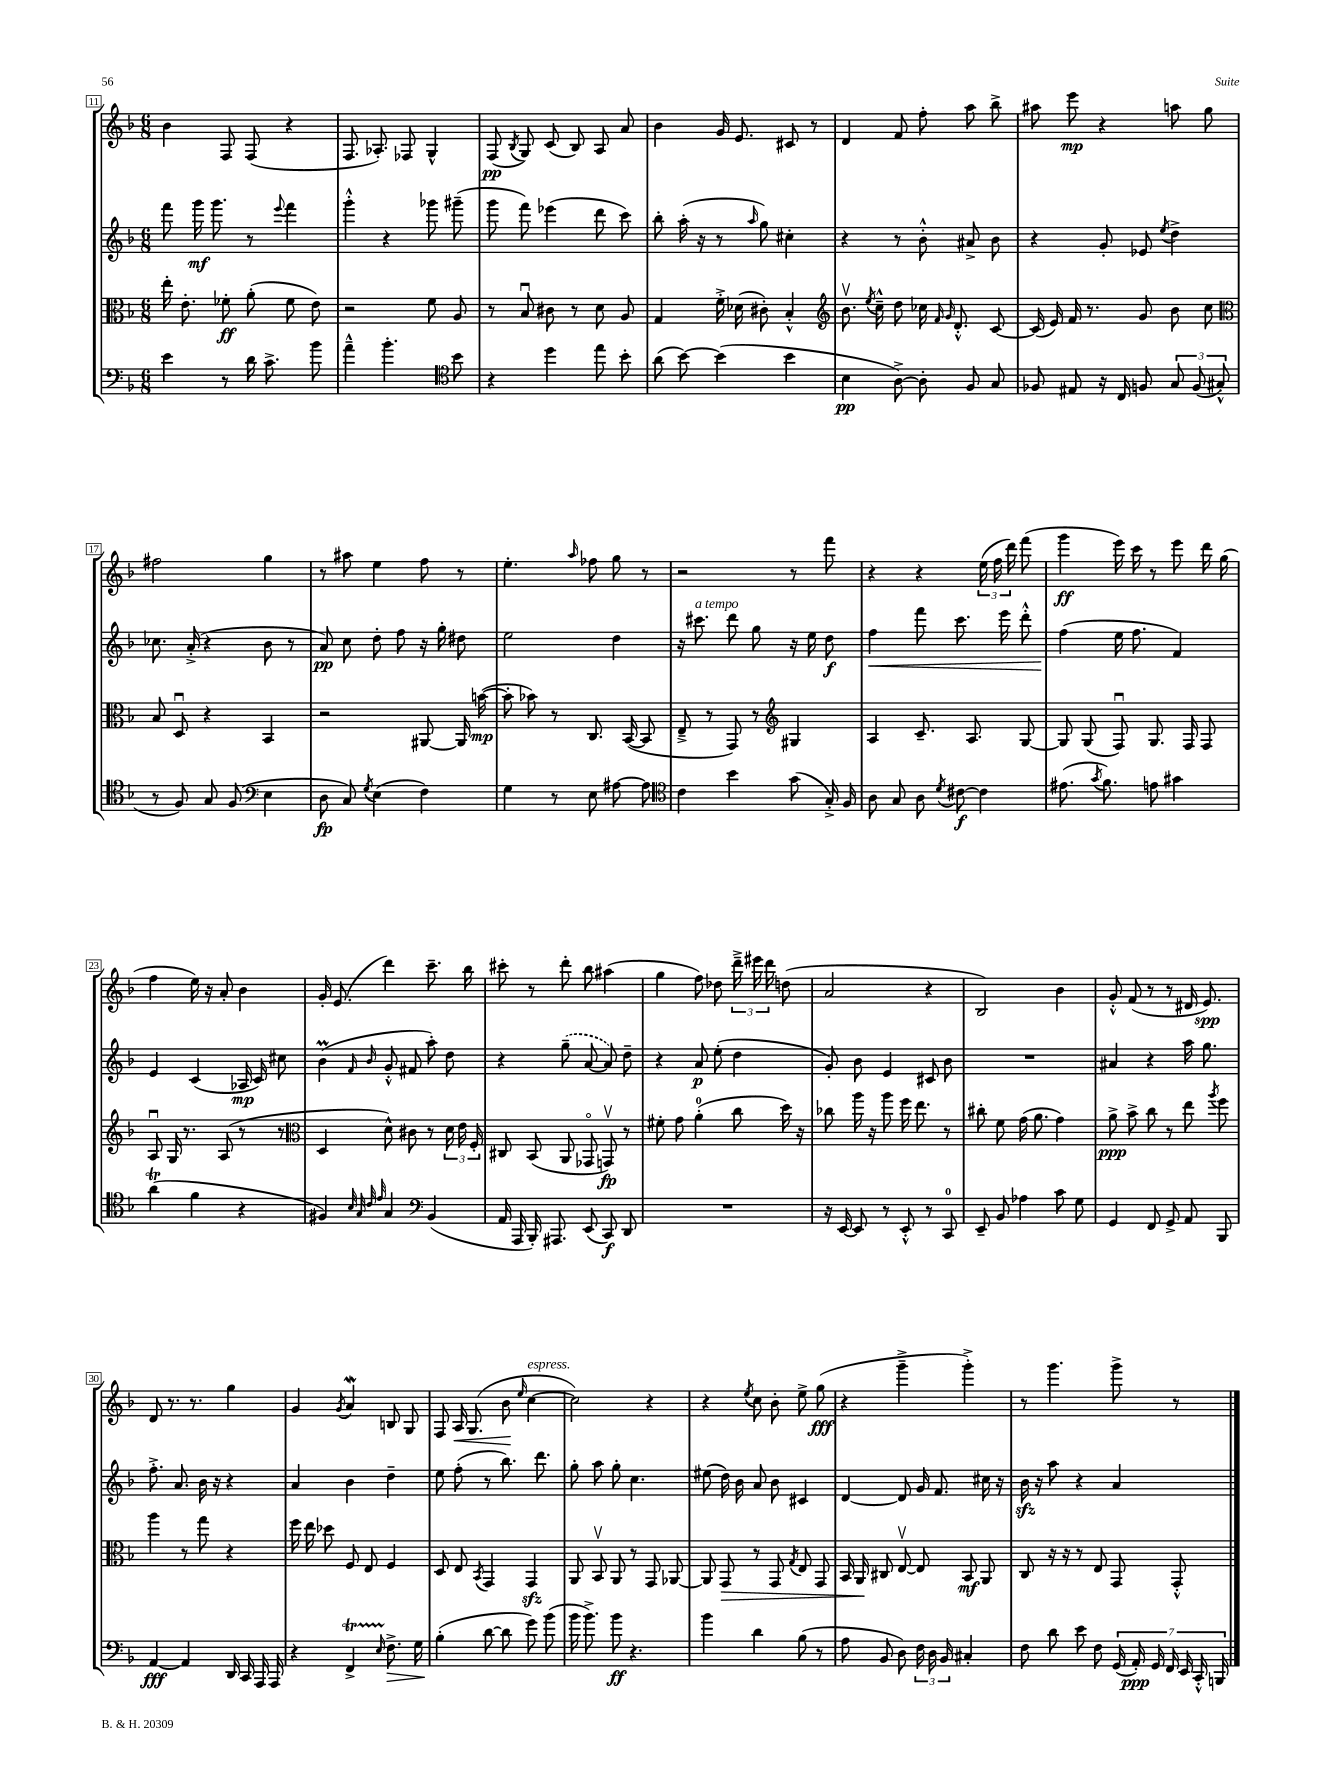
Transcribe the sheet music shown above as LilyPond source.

<<
\new StaffGroup <<
\new Staff = "s0" {
    \clef treble \key f \major \numericTimeSignature \time 6/8
    \autoBeamOff bes'4 f8 f8( r4 |
    f8. aes8.-.) fes8 g4-^ |
    f8\pp( \acciaccatura { bes8 } g8) c'8( bes8) a8 a'8 |
    bes'4 g'16 e'8. cis'8 r8 |
    d'4 f'8 f''8-. a''8 bes''8-> |
    ais''8 e'''8\mp r4 a''8 g''8 |
    fis''2 g''4 |
    r8 ais''8 e''4 f''8 r8 |
    e''4.-. \grace { a''16 } fes''8 g''8 r8 |
    r2 r8 f'''8 |
    r4 r4 \tuplet 3/2 { e''16( f''16 d'''16) } f'''8( |
    g'''4\ff e'''16) c'''16 r8 e'''8 d'''16 g''16( |
    f''4 e''16) r16 a'8-. bes'4 |
    g'16-. e'8.( d'''4) c'''8.-- bes''16 |
    cis'''8-. r8 d'''8-. bes''8 ais''4( |
    g''4 f''8) des''8 \tuplet 3/2 { d'''16---> eis'''16 d'''16 } d''8( |
    a'2 r4 |
    bes2) bes'4 |
    g'8-.-^ f'8( r8 r8 dis'16 e'8.\spp) |
    d'8 r8. r8. g''4 |
    g'4 \acciaccatura { g'8 } a'4\mordent b8 g8 |
    f8 a16\< g8.( bes'8\! \grace { e''16 } c''4~^\markup { \italic "espress." } |
    c''2) r4 |
    r4 \acciaccatura { e''8 } c''8 bes'8-. e''8-> g''8\fff( |
    r4 g'''4---> g'''4-.->) |
    r8 g'''4. g'''8-> r8 \bar "|." |
}
\new Staff = "s1" {
    \clef treble \key f \major \numericTimeSignature \time 6/8
    \autoBeamOff f'''8 g'''16\mf g'''8. r8 \appoggiatura { e'''8 } f'''4 |
    g'''4-.-^ r4 ges'''8 gis'''8--( |
    g'''8 f'''8) ees'''4( d'''8 c'''8) |
    bes''8-. a''16-.( r16 r8 \grace { a''16 } g''8) cis''4-. |
    r4 r8 bes'8-.-^ ais'8-> bes'8 |
    r4 g'8-. ees'8 \acciaccatura { e''8 } d''4-> |
    ces''8. a'16-.->( r4 bes'8 r8 |
    a'8\pp) c''8 d''8-. f''8 r16 g''16-. dis''8 |
    e''2 d''4 |
    r16 cis'''8.^\markup { \italic "a tempo" } d'''8 g''8 r16 e''16 d''8\f |
    f''4\< f'''8 c'''8. e'''16 d'''8-.-^ |
    f''4\!( e''16 f''8. f'4) |
    e'4 c'4( aes16\mp c'16) cis''8 |
    bes'4\prall( \grace { f'16 bes'16 } g'8-.-^ fis'8 a''8-.) d''8 |
    r4 \once \slurDashed g''8--( a'8~ a'8) d''8-- |
    r4 a'8\p e''8-.( d''4 |
    g'8-.) bes'8 e'4 cis'8 bes'8 |
    R2. |
    ais'4 r4 a''16 g''8. |
    f''8.-.-> a'8. bes'16 r16 r4 |
    a'4 bes'4 d''4-- |
    e''8 f''8-.( r8 bes''8.) d'''8. |
    g''8-. a''8 g''8-. c''4. |
    eis''8( d''16) bes'16 a'8 bes'8 cis'4 |
    d'4~ d'8 g'16 f'8. cis''16 r16 |
    bes'16\sfz r16 a''8 r4 a'4 \bar "|." |
}
\new Staff = "s2" {
    \clef alto \key f \major \numericTimeSignature \time 6/8
    \autoBeamOff e''16-. e'8.-. fes'8-.\ff a'8-.( fes'8 e'8) |
    r2 f'8 a8 |
    r8 bes8\downbow cis'8 r8 d'8 a8 |
    g4 f'16-.-> des'16( cis'8-.) bes4-.-^ |
    \clef treble bes'8.\upbow \acciaccatura { e''8 } c''16---^ d''8 ces''16 \grace { f'16 g'16 } d'8.-.-^ c'8~ |
    c'16( e'16) f'16 r8. g'8 bes'8 c''8 |
    \clef alto bes8 d8\downbow r4 bes,4 |
    r2 ais,8~ ais,16 b'16~\mp( |
    b'8-. bes'8) r8 c8. bes,16~( bes,8 |
    e8---> r8 g,8) r8 \clef treble gis4 |
    a4 c'8.-- a8. g8~ |
    g8 g8( f8\downbow) g8. f16 f8 |
    a8\downbow g16 r8. a8( r8 r8 |
    \clef alto d4 d'8-^) cis'8 r8 \tuplet 3/2 { d'16 e'16 f16-. } |
    cis8 bes,8( a,8 ges,8\flageolet g,8\upbow\fp) r8 |
    fis'8-. g'8 a'4-0-.( c''8 d''16) r16 |
    ces''8 a''16 r16 a''8 f''16 e''8. r8 |
    cis''8-. f'8 g'16( a'8. g'4) |
    a'8->\ppp bes'8-> c''8 r8 e''8 \acciaccatura { a''8 } f''8 |
    a''4 r8 g''8 r4 |
    f''16 e''16 des''8 f8 e8 f4 |
    d8 e8 \acciaccatura { bes,8 } g,4 g,4\sfz |
    a,8 bes,8\upbow a,8 r8 g,8 aes,8~ |
    aes,8 g,8\> r8 g,8 \acciaccatura { g8 } e8 g,8 |
    bes,16 a,16\! cis8 e8~\upbow e8 bes,8\mf a,8 |
    c8 r16 r16 r8 e8 g,8 g,8-.-^ \bar "|." |
}
\new Staff = "s3" {
    \clef bass \key f \major \numericTimeSignature \time 6/8
    \autoBeamOff e'4 r8 d'16 c'8.-> bes'8 |
    a'4---^ bes'4.-. \clef tenor bes'8 |
    r4 d''4 e''8 bes'8-. |
    a'8( bes'8~) bes'4( bes'4 |
    bes4\pp a8~->) a8-. f8 g8 |
    fes8 eis8 r16 c16 f8 \tuplet 3/2 { g8 f8( gis8-.-^ } |
    r8 f8) g8 f8( \clef bass e4 |
    d8\fp c8) \acciaccatura { g8 } e4( f4) |
    g4 r8 e8 ais8~ ais8 |
    \clef tenor c'4 bes'4 g'8( g16-.->) f16 |
    a8 g8 a8 \acciaccatura { d'8 } cis'8~\f cis'4 |
    eis'8.( \acciaccatura { g'8 } f'8.) e'8 gis'4 |
    a'4\trill( f'4 r4 |
    fis4) \grace { bes32 g32 c'32 e'32 } g4 \clef bass bes,4( |
    a,16 a,,16 bes,,16-.) ais,,8. e,8( c,8\f) d,8 |
    R2. |
    r16 e,16~ e,8 r8 e,8-.-^ r8 c,8-0 |
    e,8-- bes,8 aes4 c'8 g8 |
    g,4 f,8 g,8-> a,8 bes,,8 |
    a,4~\fff a,4 d,16 c,16 a,,16 a,,16 |
    r4 f,4->\startTrillSpan \grace { e16 } f8.->\stopTrillSpan\> g16 |
    bes4-.\!( d'8~ d'8 g'8) bes'8( |
    bes'16 bes'8.->) bes'8\ff r4. |
    bes'4 d'4 bes8( r8 |
    a8 bes,8 d8) \tuplet 3/2 { f16 d16 bes,16 } cis4-. |
    f8 d'8 e'8 f8 \tuplet 7/4 { g,16( a,16-.\ppp) g,16 f,16 e,16 c,16-.-^ b,,16 } \bar "|." |
}
>>
>>
\layout { \context { \Score currentBarNumber = #11 \override BarNumber.stencil = #(make-stencil-boxer 0.1 0.3 ly:text-interface::print) } }
